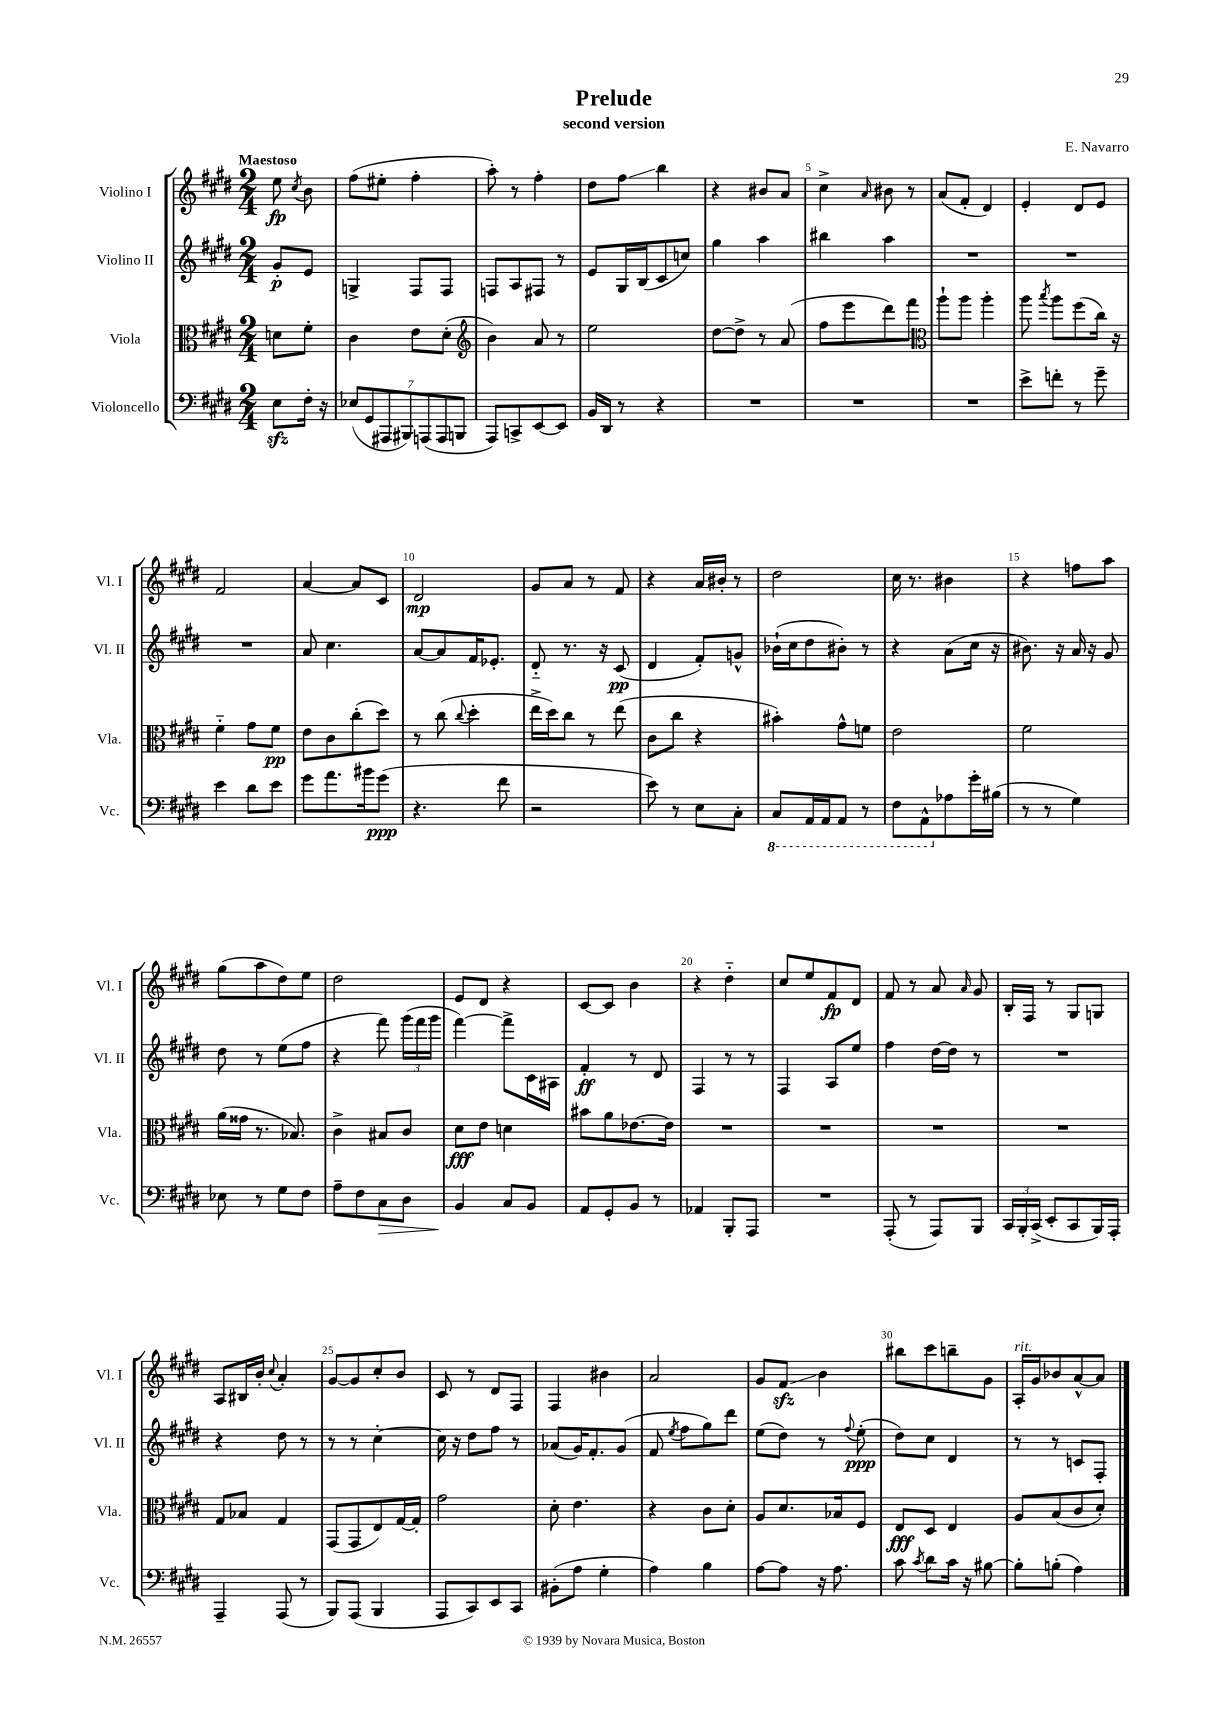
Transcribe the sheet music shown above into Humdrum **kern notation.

**kern	**kern	**kern	**kern
*staff4	*staff3	*staff2	*staff1
*clefF4	*clefC3	*clefG2	*clefG2
*k[f#c#g#d#]	*k[f#c#g#d#]	*k[f#c#g#d#]	*k[f#c#g#d#]
*M2/4	*M2/4	*M2/4	*M2/4
8E\L	8d\L	8g#'/L	8ee\
.	.	.	8qcc#/
16F#'\Jk	8f#'\J	8e/J	8b\
16r	.	.	.
=	=	=	=
(14E-/L	4c#\	4G^/	(8ff#\L
14GG#/	.	.	.
.	.	.	8ee#'\J
14AAA#/	.	.	.
14BBB#/)	.	.	.
.	8e\L	8F#/L	4ff#'\
(14AAA/	.	.	.
14AAA/	.	.	.
.	(8d#'\J	8F#/J	.
14BBB/J	.	.	.
=	=	=	=
*	*clefG2	*	*
8AAA/L)	4b\)	8F/L	8aa'\)
8CC^/	.	8A/	8r
[8EE/	8a/	8F#/J	4ff#'\
8EE/]J	8r	8r	.
=	=	=	=
16BB/LL	2ee\	8e/L	8dd#\L
16DD#/JJ	.	.	.
8r	.	16G#/L	8ff#\J
.	.	(16B/J	.
4r	.	8c#/	4bb\
.	.	8cc/J)	.
=	=	=	=
2r	[8dd#\L	4gg#\	4r
.	8dd#^\]J	.	.
.	8r	4aa\	8b#/L
.	(8a/	.	8a/J
=	=	=	=
2r	8ff#\L	4bb#\	4cc#^\
.	8eee\	.	.
.	.	.	16qqa/
.	8ddd#\)	4aa\	8b#\
.	8fff#\J	.	8r
=	=	=	=
*	*clefC3	*	*
2r	8aa`\L	2r	(8a/L
.	8aa\J	.	8f#'/J
.	4aa'\	.	4d#/)
=	=	=	=
8e^\L	8aa\	2r	4e'/
.	8qbb/	.	.
8f'\J	8aa\L	.	.
8r	(8ff#\	.	8d#/L
8g#~\	16cc#\Jk)	.	8e/J
.	16r	.	.
=	=	=	=
4e\	4f#'~\	2r	2f#/
8d#\L	8g#\L	.	.
8e\J	8f#\J	.	.
=	=	=	=
8g#\L	8e\L	8a/	[4a/
8.a\	8c#\	4.cc#\	.
.	(8cc#'\	.	8a/]L
16b#\k	.	.	.
(8g#\J	8dd#\J)	.	8c#/J
=	=	=	=
4.r	8r	[8a/L	2d#/
.	(8cc#\	8a/]	.
.	8qqcc#/	.	.
.	4dd#'\	16f#/K	.
.	.	8.e-'/J	.
8f#\	.	.	.
=	=	=	=
2r	16ee^\LL	8d#'~/	8g#/L
.	16dd#\J)	.	.
.	8cc#\J	8.r	8a/J
.	8r	.	8r
.	.	16r	.
.	(8ee\	(8c#/	8f#/
=	=	=	=
8e\)	8c#\L	4d#/	4r
8r	8cc#\J	.	.
8E\L	4r	8f#'/L)	16a/LL
.	.	.	16b#'/JJ
8C#'\J	.	8g^^/J	8r
=	=	=	=
8CC#/L	4b#'\)	(16b-`\LL	2dd#\
.	.	16cc#\J	.
16AAA/L	.	8dd#\	.
16AAA/J	.	.	.
8AAA/J	8g#^^\L	8b#'\J)	.
8r	8f\J	8r	.
=	=	=	=
8FF#\L	2e\	4r	16cc#\
.	.	.	8.r
8AAA^^\	.	.	.
8A-\	.	(8a\L	4b#\
16g#'\L	.	16cc#\Jk	.
(16B#\JJ	.	16r	.
=	=	=	=
8r	2f#\	8.b#\)	4r
8r	.	.	.
.	.	16r	.
4G#\)	.	16a/	8ff\L
.	.	16r	.
.	.	8g#/	8aa\J
=	=	=	=
8E-\	(16a\LL	8dd#\	(8gg#\L
.	16g##\JJ	.	.
8r	8.r	8r	8aa\
8G#\L	.	(8ee\L	8dd#\)
.	8.B-/)	.	.
8F#\J	.	8ff#\J	8ee\J
=	=	=	=
8A~\L	4c#^\	4r	2dd#\
8F#\	.	.	.
8C#\	8B#/L	8fff#\)	.
8D#\J	8c#/J	(24ggg#\LL	.
.	.	24fff#\	.
.	.	24ggg#\JJ	.
=	=	=	=
4BB/	8d#\L	[4fff#\)	8e/L
.	8e\J	.	8d#/J
8C#/L	4d\	8fff#^\]L	4r
8BB/J	.	16c#\L	.
.	.	16A#\JJ	.
=	=	=	=
8AA/L	8b#\L	4f#'/	[8c#/L
8GG#'/	8a\	.	8c#/]J
8BB/J	[8.e-\	8r	4b\
8r	.	8d#/	.
.	16e-\]Jk	.	.
=	=	=	=
4AA-/	2r	4F#/	4r
8BBB'/L	.	8r	4dd#'~\
8AAA/J	.	8r	.
=	=	=	=
2r	2r	4F#/	8cc#/L
.	.	.	8ee/
.	.	8A/L	8f#/
.	.	8ee/J	8d#/J
=	=	=	=
(8AAA'/	2r	4ff#\	8f#/
8r	.	.	8r
8AAA/L)	.	[16dd#\LL	8a/
.	.	16dd#\]JJ	.
.	.	.	16qqa/
8BBB/J	.	8r	8g#/
=	=	=	=
24CC#/LL	2r	2r	16B'/LL
24BBB'/	.	.	.
.	.	.	16F#/JJ
(24CC#^/JJ	.	.	.
8EE'/L	.	.	8r
8CC#/	.	.	8G#/L
16BBB/L)	.	.	8G/J
16AAA'/JJ	.	.	.
=	=	=	=
4AAA~/	8G#/L	4r	8A/L
.	8B-/J	.	16B#/L
.	.	.	16b'/JJ
.	.	.	8qqcc#/
(8AAA/	4G#/	8dd#\	4a'/
8r	.	8r	.
=	=	=	=
8BBB/L)	(8GG#/L	8r	[8g#/L
(8AAA/J	8GG#/	8r	8g#/]
4BBB/	8E/)	[4cc#'\	8cc#'/
.	[16G#/L	.	8b/J
.	16G#'/]JJ	.	.
=	=	=	=
8AAA/L	2g#\	16cc#\]	8c#/
.	.	16r	.
8CC#/)	.	8dd#\L	8r
8EE/	.	8ff#\J	8d#/L
8CC#/J	.	8r	8F#/J
=	=	=	=
(8BB#'\L	8d#'\	(8a-/L	4F#/
8A\J	4.e\	16g#/K)	.
.	.	8.f#'/	.
4G#'\	.	.	4b#\
.	.	(8g#/J	.
=	=	=	=
4A\)	4r	8f#/	2a/
.	.	8qee/	.
.	.	8ff#\L	.
4B\	8c#\L	8gg#\)	.
.	8d#'\J	8ddd#\J	.
=	=	=	=
[8A\L	8A/L	(8ee\L	8g#/L
8A\]J	8.d#/	8dd#\J)	8f#/J
16r	.	8r	4b\
8.A\	16B-/k	.	.
.	.	8qqff#/	.
.	8F#/J	(8ee'\	.
=	=	=	=
8c#\	8E/L	8dd#\L)	8bb#\L
8qc#/	.	.	.
8d#\L	8D#/J	8cc#\J	8ccc#\
16c#\Jk	4E/	4d#/	8bb~\
16r	.	.	.
[8B#\	.	.	8g#\J
=	=	=	=
8B#'\]L	8A/L	8r	16A'/LL
.	.	.	16g#/J
(8B'\J	(8B/	8r	8b-/
4A\)	8c#/	8c/L	[8a^^/
.	8d#'/J)	8F#'/J	8a/]J
==	==	==	==
*-	*-	*-	*-
